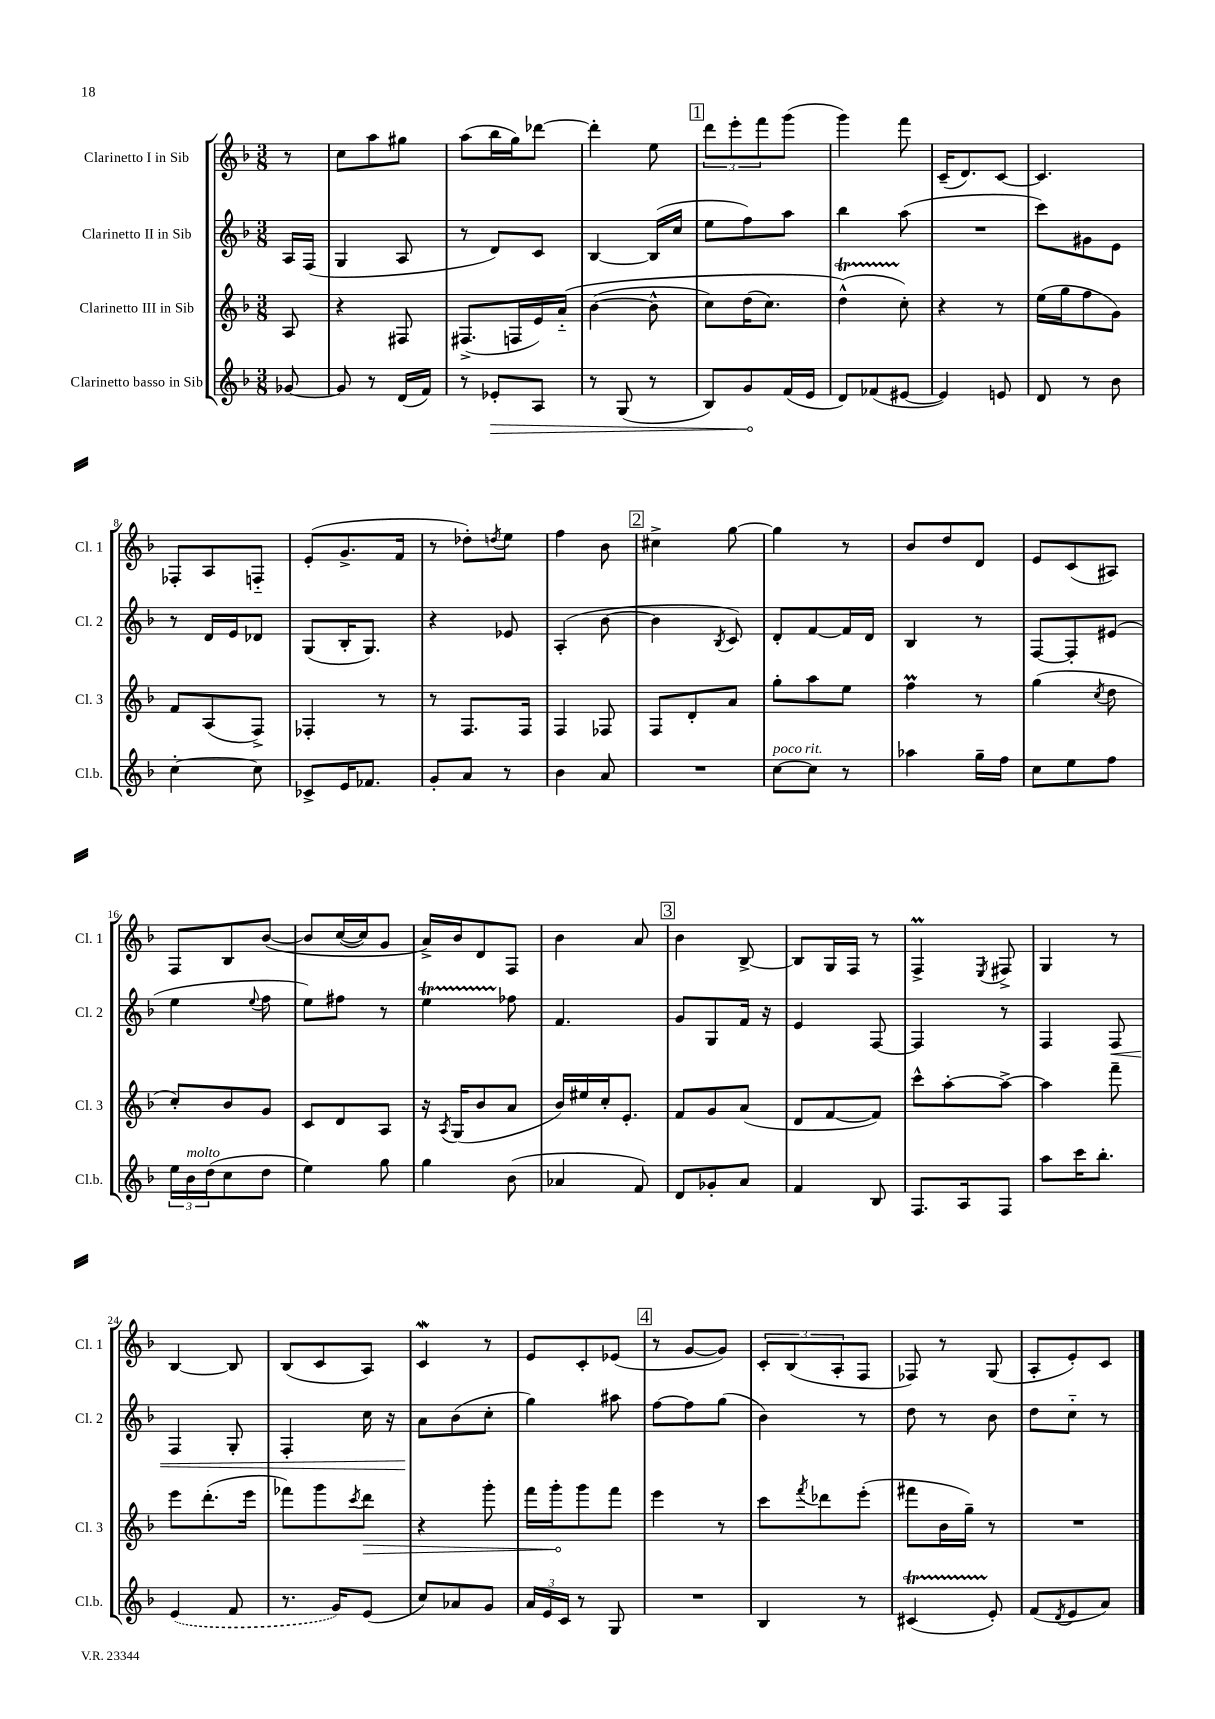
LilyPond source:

<<
\new StaffGroup <<
\new Staff = "s0" \with { instrumentName = "Clarinetto I in Sib" shortInstrumentName = "Cl. 1" } {
    \clef treble \key f \major \numericTimeSignature \time 3/8 \partial 8
    r8 |
    c''8 a''8 gis''8 |
    a''8( bes''16 g''16) des'''8~ |
    des'''4-. e''8 |
    \mark \markup { \box "1" } \tuplet 3/2 { d'''8 e'''8-. f'''8 } g'''8( |
    g'''4) f'''8 |
    c'16--( d'8.) c'8~ |
    c'4. |
    fes8-. a8 f8-_ |
    e'8-.( g'8.-> f'16 |
    r8 des''8-.) \acciaccatura { d''8 } e''8 |
    f''4 bes'8 |
    \mark \markup { \box "2" } cis''4-> g''8~ |
    g''4 r8 |
    bes'8 d''8 d'8 |
    e'8 c'8( ais8) |
    f8 bes8 bes'8~\( |
    bes'8 c''16~( c''16) g'8 |
    a'16->\) bes'16 d'8 f8 |
    bes'4 a'8 |
    \mark \markup { \box "3" } bes'4 bes8~-> |
    bes8 g16 f16 r8 |
    f4->\prall \acciaccatura { e8 } fis8-> |
    g4 r8 |
    bes4~ bes8 |
    bes8( c'8 a8) |
    c'4\mordent r8 |
    e'8 c'8-. ees'8( |
    \mark \markup { \box "4" } r8 g'8~ g'8) |
    \tuplet 3/2 { c'8-. bes8( a8-. } f8 |
    fes8) r8 g8( |
    a8-. e'8-.) c'8 \bar "|." |
}
\new Staff = "s1" \with { instrumentName = "Clarinetto II in Sib" shortInstrumentName = "Cl. 2" } {
    \clef treble \key f \major \numericTimeSignature \time 3/8 \partial 8
    a16 f16( |
    g4 a8 |
    r8 d'8) c'8 |
    bes4~ bes16( c''16 |
    \mark \markup { \box "1" } e''8 f''8) a''8 |
    bes''4 a''8( |
    R4. |
    c'''8) gis'8 e'8 |
    r8 d'16 e'16 des'8 |
    g8( bes16-. g8.) |
    r4 ees'8 |
    a4-.( bes'8~ |
    \mark \markup { \box "2" } bes'4 \acciaccatura { bes8 } c'8) |
    d'8-. f'8~ f'16 d'16 |
    bes4 r8 |
    f8~ f8-. eis'8( |
    e''4 \appoggiatura { e''8 } f''8 |
    e''8) fis''8 r8 |
    e''4\startTrillSpan fes''8\stopTrillSpan |
    f'4. |
    \mark \markup { \box "3" } g'8 g8 f'16 r16 |
    e'4 f8~ |
    f4 r8 |
    f4 f8\< |
    f4 g8-. |
    f4-. c''16 r16 |
    a'8\! bes'8( c''8-. |
    g''4) ais''8 |
    \mark \markup { \box "4" } f''8~ f''8 g''8( |
    bes'4) r8 |
    d''8 r8 bes'8 |
    d''8 c''8-_ r8 \bar "|." |
}
\new Staff = "s2" \with { instrumentName = "Clarinetto III in Sib" shortInstrumentName = "Cl. 3" } {
    \clef treble \key f \major \numericTimeSignature \time 3/8 \partial 8
    a8 |
    r4 fis8 |
    fis8.->( f16 e'16) a'16-_\( |
    bes'4~( bes'8-^ |
    \mark \markup { \box "1" } c''8) d''16( c''8.) |
    d''4-^\startTrillSpan(\) c''8-.\stopTrillSpan) |
    r4 r8 |
    e''16( g''16 f''8 g'8) |
    f'8 a8( f8->) |
    fes4-. r8 |
    r8 f8. f16 |
    f4 fes8 |
    \mark \markup { \box "2" } f8 d'8-. a'8 |
    g''8-. a''8 e''8 |
    f''4\prall r8 |
    g''4( \acciaccatura { c''8 } d''8 |
    c''8-.) bes'8 g'8 |
    c'8 d'8 a8 |
    r16 \acciaccatura { a8 } g16( bes'8 a'8 |
    bes'16) eis''16 c''16-. e'8.-. |
    \mark \markup { \box "3" } f'8 g'8 a'8( |
    d'8 f'8~ f'8) |
    c'''8-^ a''8~-. a''8~-> |
    a''4 f'''8-- |
    e'''8 d'''8.-.( e'''16 |
    fes'''8) g'''8 \acciaccatura { c'''8 } \once \override Hairpin.circled-tip = ##t d'''8\> |
    r4 g'''8-. |
    f'''16 g'''16-.\! g'''8 f'''8 |
    \mark \markup { \box "4" } e'''4 r8 |
    c'''8 \acciaccatura { f'''8 } des'''8 e'''8-.( |
    fis'''8 bes'16 g''16--) r8 |
    R4. \bar "|." |
}
\new Staff = "s3" \with { instrumentName = "Clarinetto basso in Sib" shortInstrumentName = "Cl.b." } {
    \clef treble \key f \major \numericTimeSignature \time 3/8 \partial 8
    ges'8~ |
    ges'8 r8 d'16( f'16) |
    r8 \once \override Hairpin.circled-tip = ##t ees'8-.\> a8 |
    r8 g8( r8 |
    \mark \markup { \box "1" } bes8) g'8\! f'16( e'16 |
    d'8) fes'8( eis'8~ |
    eis'4) e'8 |
    d'8 r8 bes'8 |
    c''4~-. c''8 |
    ces'8-> e'16 fes'8. |
    g'8-. a'8 r8 |
    bes'4 a'8 |
    \mark \markup { \box "2" } R4. |
    c''8~^\markup { \italic "poco rit." } c''8 r8 |
    aes''4 g''16-- f''16 |
    c''8 e''8 f''8 |
    \tuplet 3/2 { e''16 bes'16^\markup { \italic "molto" } d''16( } c''8 d''8 |
    e''4) g''8 |
    g''4 bes'8( |
    aes'4 f'8) |
    \mark \markup { \box "3" } d'8 ges'8-. a'8 |
    f'4 bes8 |
    f8. a16 f8 |
    a''8 c'''16 bes''8.-. |
    \once \slurDashed e'4( f'8 |
    r8. g'16) e'8( |
    c''8) aes'8 g'8 |
    \tuplet 3/2 { a'16 e'16 c'16 } r8 g8 |
    \mark \markup { \box "4" } R4. |
    bes4 r8 |
    cis'4\startTrillSpan( e'8-.\stopTrillSpan) |
    f'8( \acciaccatura { d'8 } e'8 a'8) \bar "|." |
}
>>
>>
